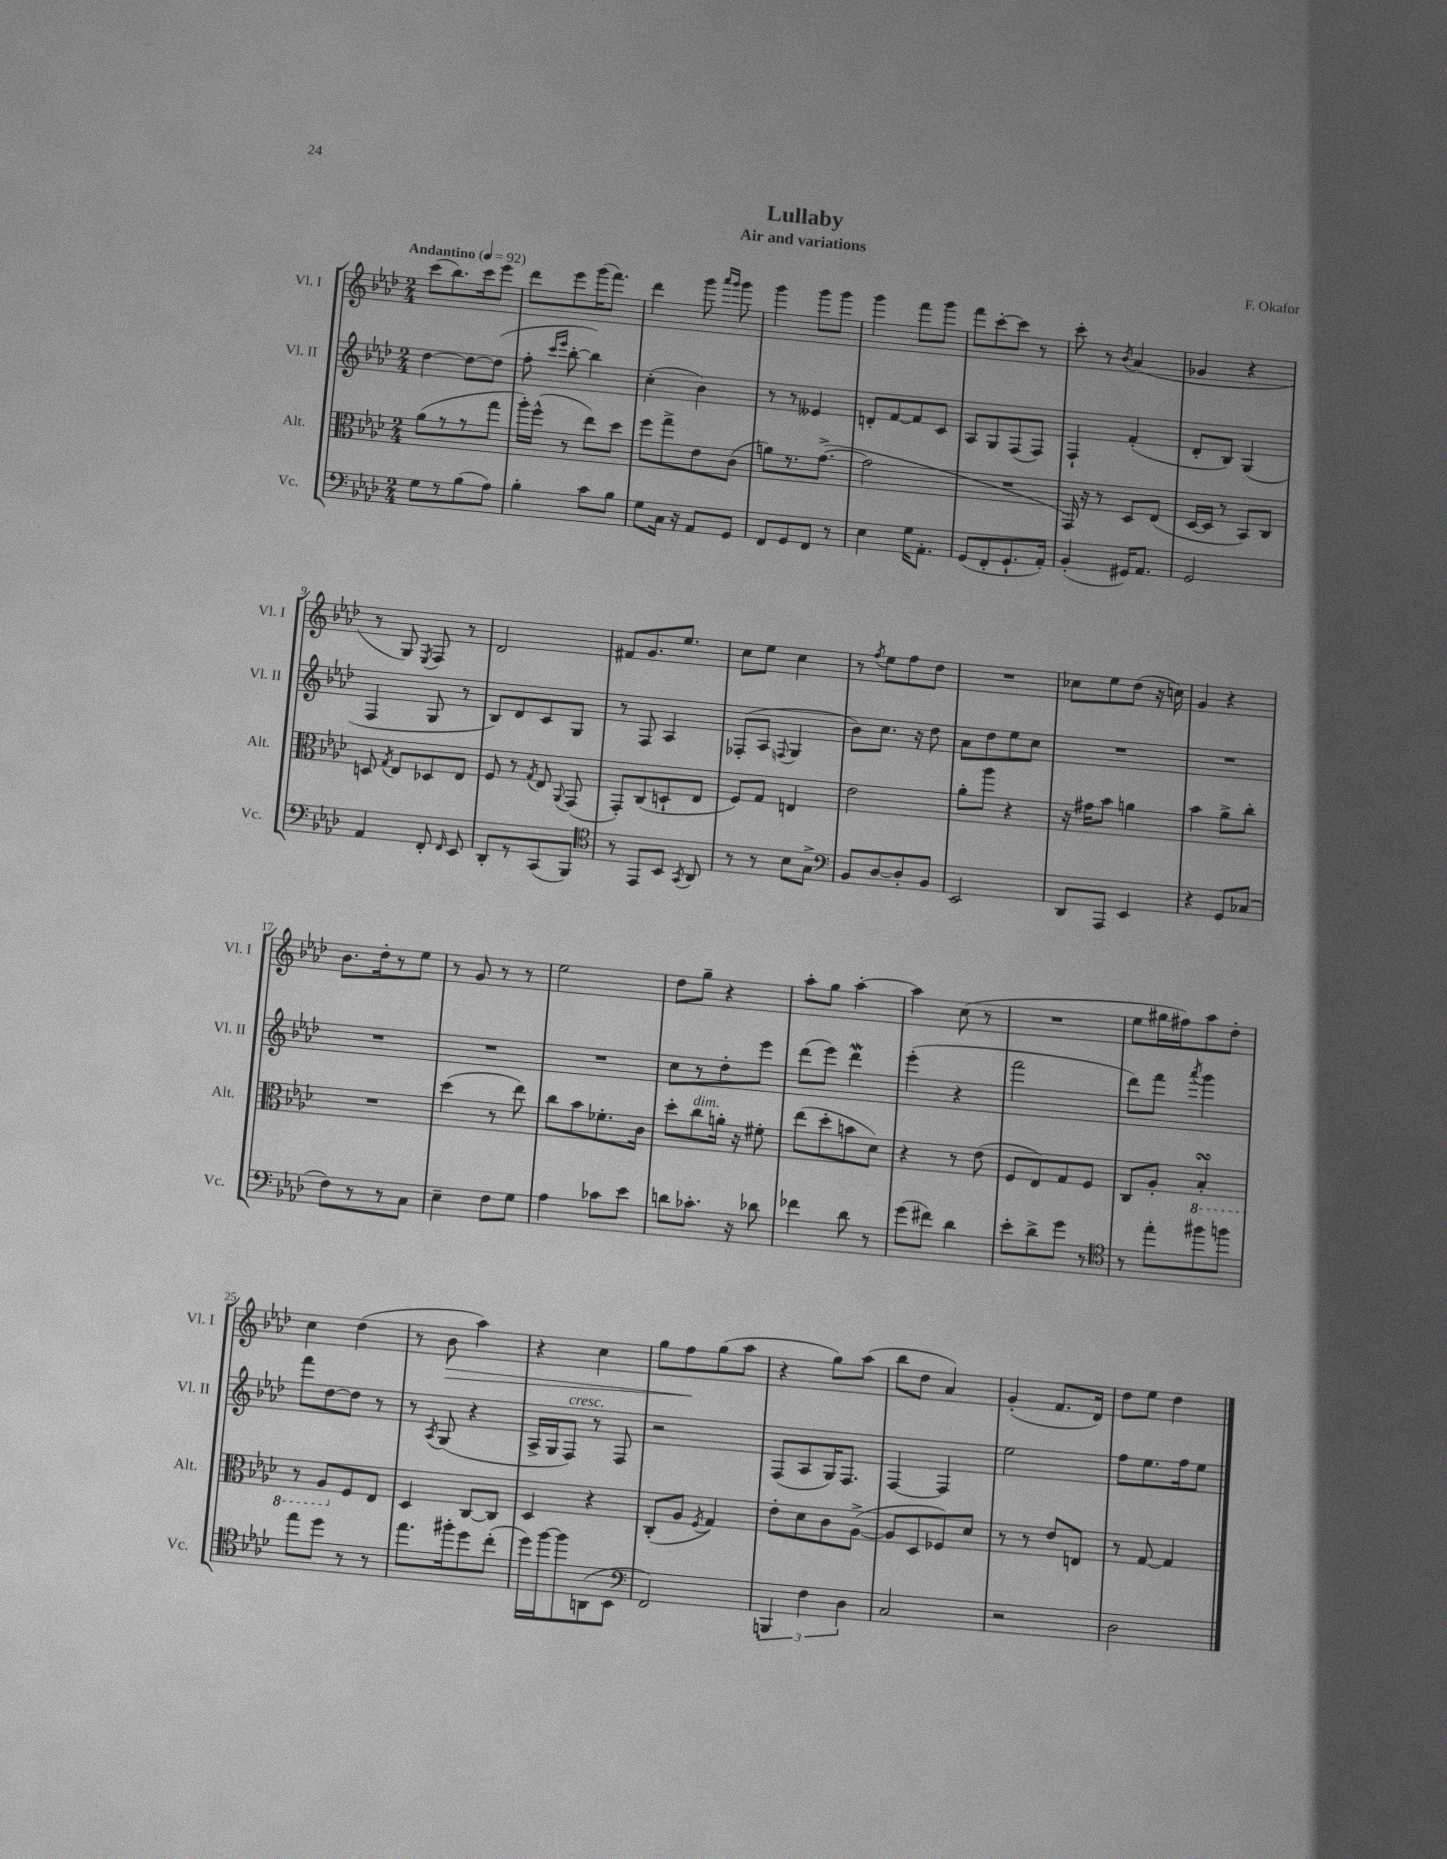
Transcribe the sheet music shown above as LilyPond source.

\header { title = "Lullaby" composer = "F. Okafor" subtitle = "Air and variations" }
<<
\new StaffGroup <<
\new Staff = "s0" \with { instrumentName = "Vl. I" shortInstrumentName = "Vl. I" } {
    \clef treble \key aes \major \numericTimeSignature \time 2/4 \tempo "Andantino" 4 = 92
    \autoBeamOff c'''8[( bes''8.) c'''16 ees'''8] |
    des'''8[ ees'''8 g'''16( f'''8.]) |
    des'''4 g'''8 \grace { aes'''16[ g'''16] } g'''8 |
    g'''4 g'''8[ g'''8] |
    g'''4 f'''8[ g'''8] |
    f'''8[ c'''8~-. c'''8] r8 |
    c'''8-. r8 \acciaccatura { bes'8 } aes'4( |
    ges'4 r4 |
    r8 g8) \acciaccatura { ees8 } f8 r8 |
    des'2 |
    fis'8[ g'8. ees''8.] |
    c''8[ ees''8] c''4 |
    r8 \acciaccatura { f''8 } ees''8[ f''8 des''8] |
    R2 |
    ces''8[ ees''8 des''8]( r16 c''16) |
    g'4 r4 |
    bes'8.[ des''16-. r8 ees''8] |
    r8 g'8 r8 r8 |
    ees''2 |
    des''8[ g''8]-- r4 |
    aes''8[-. g''8] aes''4~-. |
    aes''4 c''8( r8 |
    R2 |
    ees''8[ gis''16 fis''16) aes''8 des''8]-. |
    c''4 des''4( |
    r8 bes'8\> aes''4) |
    r4 c''4 |
    g''8[ f''8\! g''8( aes''8] |
    r4 g''8[) aes''8]( |
    bes''8[ des''8] aes'4) |
    g'4-.( f'8.[ des'16]) |
    des''8[ ees''8] des''4 \bar "|." |
}
\new Staff = "s1" \with { instrumentName = "Vl. II" shortInstrumentName = "Vl. II" } {
    \clef treble \key aes \major \numericTimeSignature \time 2/4
    \autoBeamOff des''4~ des''8[~ des''8]( |
    f''8-. \grace { c'''16[ ees'''16] } bes''8~-. bes''4) |
    c''4-.( bes'4) |
    r8 r8 eeses'4 |
    d'8[-. f'8~ f'8 c'8] |
    aes8[ g8 f8( f8]) |
    f4-! f'4-.( |
    des'8[-. bes8]) g4( |
    f4 g8 r8 |
    bes8[) des'8 c'8 g8] |
    r8 f8 aes4 |
    fes8[-.( aes8] \appoggiatura { f8 } g4 |
    bes'8[) c''8.] r16 des''8 |
    aes'8[ des''8 ees''8 c''8] |
    R2 |
    R2 |
    R2 |
    R2 |
    R2 |
    c''8[ r8 des''8-. ees'''8] |
    des'''8[( ees'''8]) des'''4\mordent |
    ees'''4-.( r4 |
    f'''2 |
    des'''8[) f'''8] \acciaccatura { aes'''8 } g'''4 |
    f'''8[ des''8~ des''8] r8 |
    r8 \acciaccatura { aes8 } g8( r4 |
    aes16[-> g16 f8]^\markup { \italic "cresc." }) r8 f8 |
    r2 |
    f8[( aes8 g16) f8.] |
    f4~ f4 |
    ees''2 |
    f''8[ ees''8. f''16 ees''8] \bar "|." |
}
\new Staff = "s2" \with { instrumentName = "Alt." shortInstrumentName = "Alt." } {
    \clef alto \key aes \major \numericTimeSignature \time 2/4
    \autoBeamOff aes'8[( r8 r8 g''8] |
    aes''16[-.) f''16]-^( r8 ees''8[) des''8] |
    f''8[ g''8-> ees'8 c'8]( |
    a'8[) r8. g'8.]~->( |
    g'2 |
    R2 |
    g,16) r16 r8 des8[ ees8]( |
    des16[~ des16] r8 bes,8[) c8] |
    d8 \acciaccatura { g8 } ees8[ des8 ees8] |
    f8 r8 \acciaccatura { g8 } ees8 \appoggiatura { aes,8 } g,8( |
    g,8[-.) c8( d8-! ees8] |
    f8[) g8] e4 |
    ees'2 |
    aes'8[-. aes''8] r4 |
    r16 gis'16[ bes'8] a'4 |
    bes'4 aes'8[-> c''8]-. |
    R2 |
    des''4( r8 ees''8) |
    c''8[ bes'8 fes'8.-. c'16] |
    des''8[-. c''8^\markup { \italic "dim." } a'16]-. r16 fis'8-. |
    ees''8[( des''8-. b'8 des'8]) |
    r4 r8 ees'8( |
    f8[ ees8) g8 f8] |
    c8[ aes8]-. \ottava #-1 bes,4-.\turn |
    r8 aes,8[ \ottava #0 f8 ees8] |
    des4 c8[~ c8] |
    des4 r4 |
    c8[-.( aes8] \acciaccatura { f8 } g4) |
    ees'8[-. des'8 c'8 aes8]~->( |
    aes8[ des8 fes8) des'8] |
    r8 r8 ees'8[ e8] |
    r8 g8~ g4 \bar "|." |
}
\new Staff = "s3" \with { instrumentName = "Vc." shortInstrumentName = "Vc." } {
    \clef bass \key aes \major \numericTimeSignature \time 2/4
    \autoBeamOff g8[ r8 bes8( aes8]) |
    bes4-. c'8[ bes8] |
    g8[ c16] r16 aes,8[ g,8] |
    f,8[ g,8 f,8] r8 |
    ees4 g16[ aes,8.]-. |
    g,8[( f,8-. g,8.-! aes,16]-.) |
    bes,4-.( gis,16[) aes,8.] |
    g,2 |
    aes,4 f,8-. \grace { f,16 } ees,8 |
    des,8[-. r8 c,8( bes,,8]) |
    \clef tenor r8 ees,8[ bes,8] \acciaccatura { g,8 } aes,8 |
    r8 r8 bes8[ g8]-> |
    \clef bass bes,8[ des8~ des8-. bes,8] |
    ees,2 |
    des,8[ aes,,8] ees,4 |
    r4 g,8[ ces8]( |
    f8[) r8 r8 c8] |
    ees4-- f8[ g8] |
    aes4 ces'8[ ees'8] |
    d'8[ ces'8.]-. r16 des'8 |
    fes'4 des'8 r8 |
    g'8[( fis'8]) des'4 |
    ees'8[-. des'8-> g'8] r8 |
    \clef tenor r8 ees''8[-. fis''8 f''8] |
    ees''8[ des''8] r8 r8 |
    ees''8.[ fis''16-. des''8 c''8]-.( |
    des''16[) f''16~ f''8 a,8( bes,8] |
    \clef bass f,2) |
    \tuplet 3/2 { b,,4 f4 des4 } |
    c2 |
    r2 |
    des2 \bar "|." |
}
>>
>>
